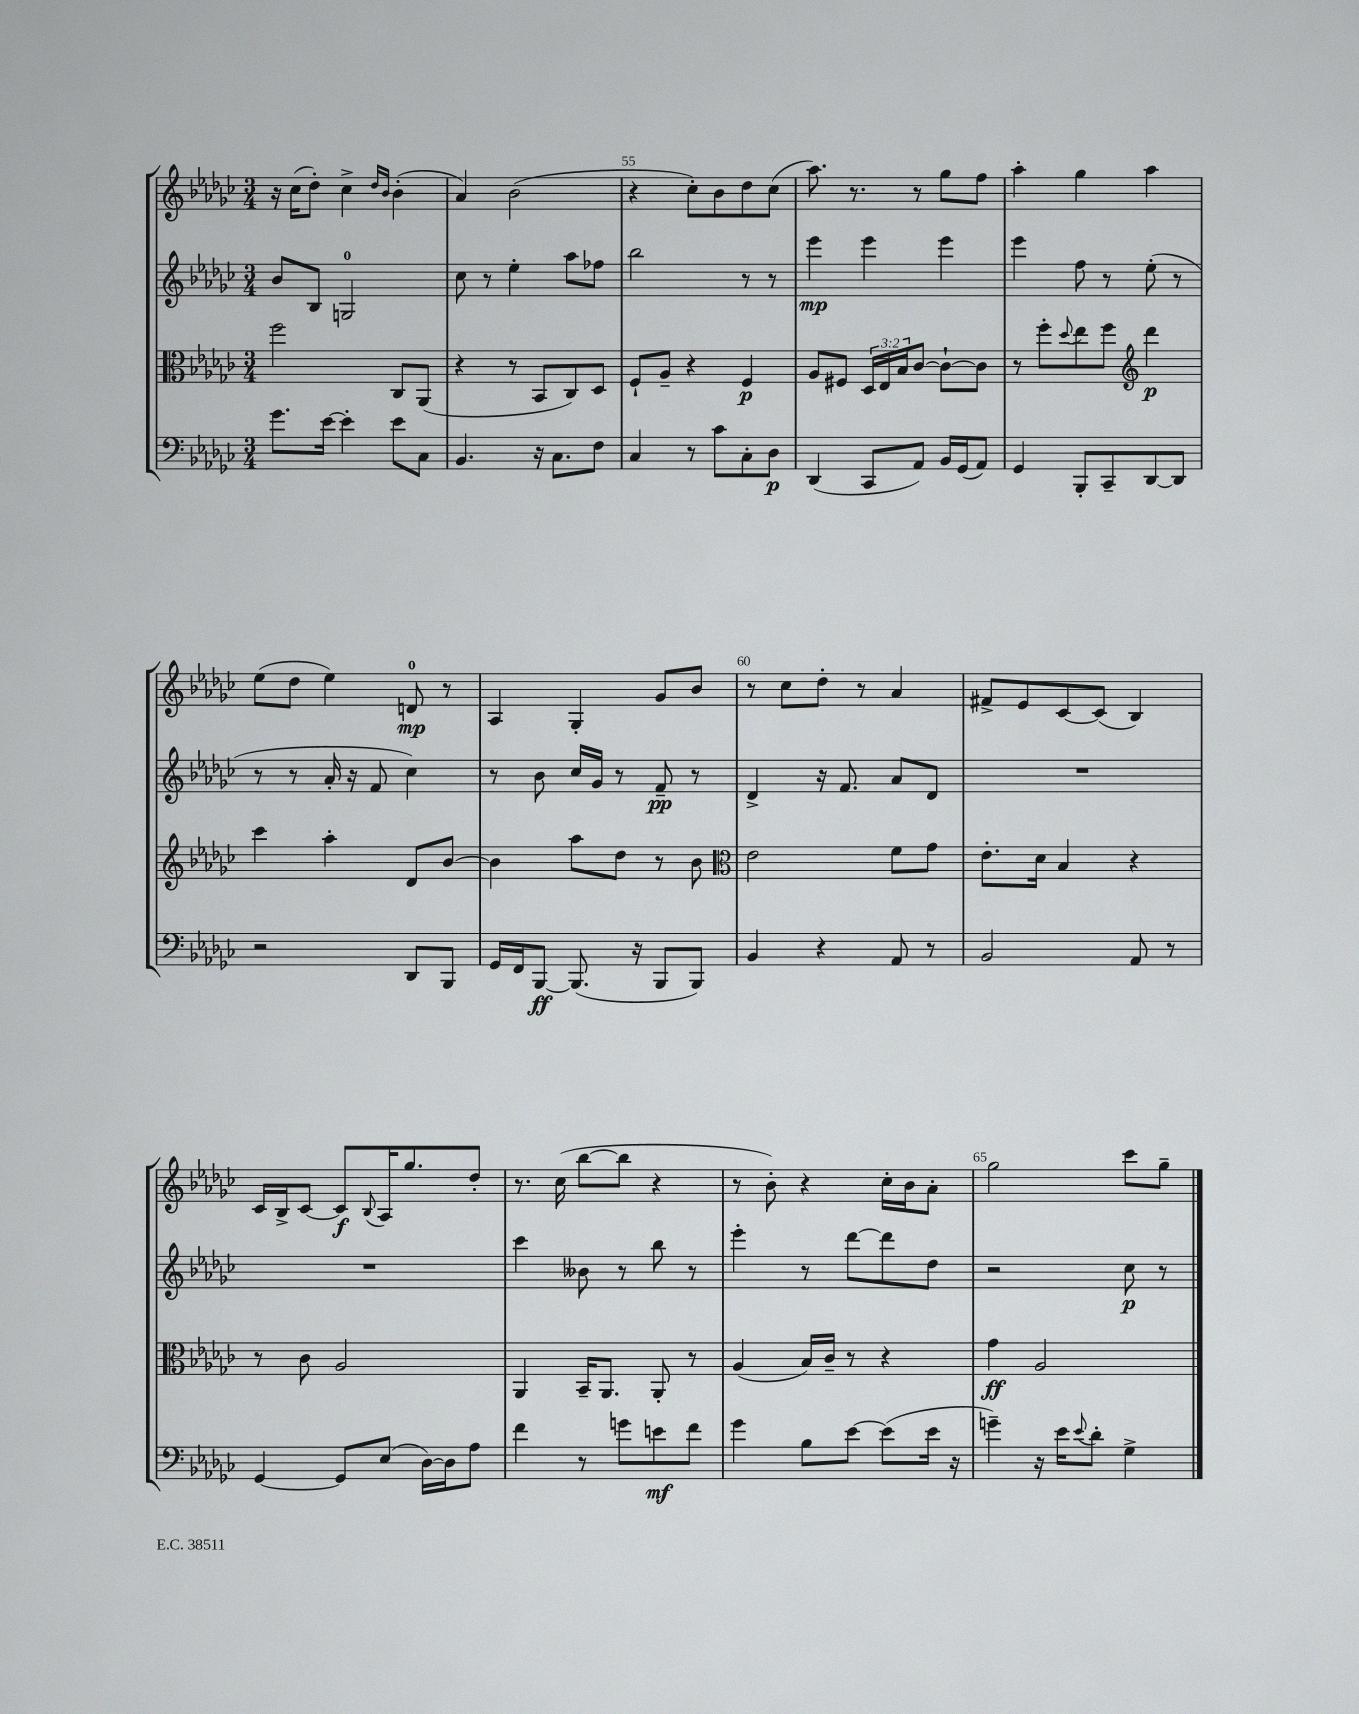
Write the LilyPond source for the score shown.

<<
\new StaffGroup <<
\new Staff = "s0" {
    \clef treble \key ges \major \numericTimeSignature \time 3/4
    r16 ces''16( des''8-.) ces''4-> \grace { des''16 bes'16 } bes'4-.( |
    aes'4) bes'2( |
    r4 ces''8-.) bes'8 des''8 ces''8( |
    aes''8.) r8. r8 ges''8 f''8 |
    aes''4-. ges''4 aes''4 |
    ees''8( des''8 ees''4) d'8-0\mp r8 |
    aes4 ges4-. ges'8 bes'8 |
    r8 ces''8 des''8-. r8 aes'4 |
    fis'8-> ees'8 ces'8~ ces'8( bes4) |
    ces'16 bes16-> ces'8~ ces'8\f \appoggiatura { bes8 } aes16 ges''8. des''8-. |
    r8. ces''16( bes''8~ bes''8 r4 |
    r8 bes'8-.) r4 ces''16-. bes'16 aes'8-. |
    ges''2 ces'''8 ges''8-- \bar "|." |
}
\new Staff = "s1" {
    \clef treble \key ges \major \numericTimeSignature \time 3/4
    bes'8 bes8 g2-0 |
    ces''8 r8 ees''4-. aes''8 fes''8 |
    bes''2 r8 r8 |
    ees'''4\mp ees'''4 ees'''4 |
    ees'''4 f''8 r8 ees''8-.( r8 |
    r8 r8 aes'16-. r16 f'8 ces''4) |
    r8 bes'8 ces''16 ges'16 r8 f'8--\pp r8 |
    des'4-> r16 f'8. aes'8 des'8 |
    R2. |
    R2. |
    ces'''4 beses'8 r8 bes''8 r8 |
    ees'''4-. r8 des'''8~ des'''8 des''8 |
    r2 ces''8\p r8 \bar "|." |
}
\new Staff = "s2" {
    \clef alto \key ges \major \numericTimeSignature \time 3/4 \override Staff.TupletNumber.text = #tuplet-number::calc-fraction-text
    f''2 ces8 aes,8( |
    r4 r8 bes,8 ces8) des8 |
    f8-! aes8-- r4 f4\p |
    aes8 fis8 \tuplet 3/2 { des16 ees16 bes16 } ces'8~ ces'8~-! ces'8 |
    r8 f''8-. \appoggiatura { des''8 } ees''8 f''8 \clef treble des'''4\p |
    ces'''4 aes''4-. des'8 bes'8~ |
    bes'4 aes''8 des''8 r8 bes'8 |
    \clef alto ees'2 f'8 ges'8 |
    ees'8.-. des'16 bes4 r4 |
    r8 ces'8 aes2 |
    aes,4 bes,16-- aes,8. aes,8-. r8 |
    aes4( bes16) ces'16-- r8 r4 |
    ges'4\ff aes2 \bar "|." |
}
\new Staff = "s3" {
    \clef bass \key ges \major \numericTimeSignature \time 3/4
    ges'8. ees'16~ ees'4-. ees'8 ces8 |
    bes,4. r16 ces8. f8 |
    ces4 r8 ces'8 ces8-. des8\p |
    des,4( ces,8 aes,8) bes,16 ges,16( aes,8) |
    ges,4 bes,,8-. ces,8-- des,8~ des,8 |
    r2 des,8 bes,,8 |
    ges,16 f,16 bes,,8~\ff bes,,8.( r16 bes,,8 bes,,8) |
    bes,4 r4 aes,8 r8 |
    bes,2 aes,8 r8 |
    ges,4~ ges,8 ees8( des16~) des16 aes8 |
    f'4 r8 g'8 e'8\mf f'8 |
    ges'4 bes8 ees'8~ ees'8( ees'16 r16 |
    g'4--) r16 ees'16 \appoggiatura { ees'8 } des'8-. ges4-> \bar "|." |
}
>>
>>
\layout { \context { \Score currentBarNumber = #53 \override BarNumber.break-visibility = ##(#f #t #t) barNumberVisibility = #(every-nth-bar-number-visible 5) } }
